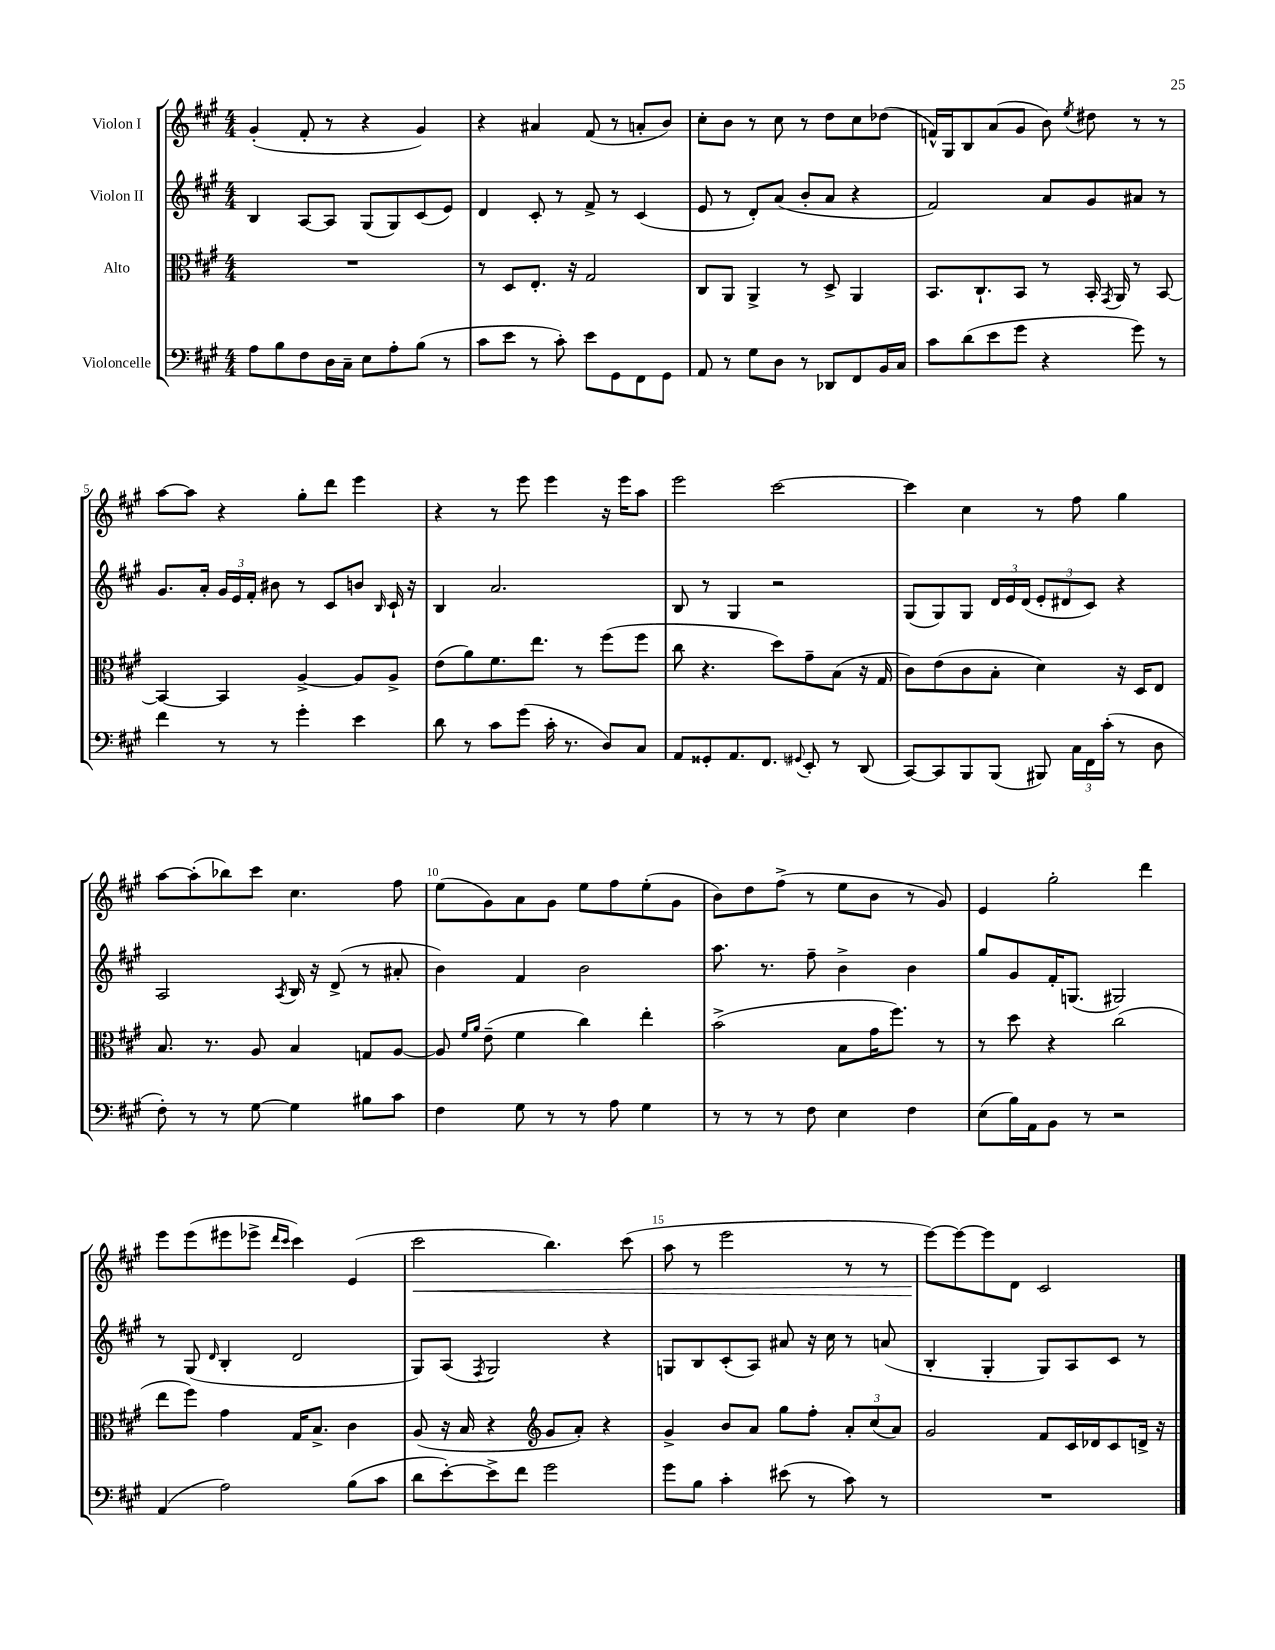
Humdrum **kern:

**kern	**kern	**kern	**kern
*staff4	*staff3	*staff2	*staff1
*clefF4	*clefC3	*clefG2	*clefG2
*k[f#c#g#]	*k[f#c#g#]	*k[f#c#g#]	*k[f#c#g#]
*M4/4	*M4/4	*M4/4	*M4/4
8A\L	1r	4B/	(4g#'/
8B\	.	.	.
8F#\	.	[8A/L	8f#'/
16D\L	.	8A/]J	8r
16C#~\JJ	.	.	.
8E\L	.	(8G#/L	4r
8A'\	.	8G#/)	.
(8B\J	.	(8c#/	4g#/)
8r	.	8e/J)	.
=	=	=	=
8c#\L	8r	4d/	4r
8e\J	8D/L	.	.
8r	8.E'/J	8c#'/	4a#/
8c#'\)	.	8r	.
.	16r	.	.
8e\L	2G#/	8f#^/	(8f#/
8GG#\	.	8r	8r
8FF#\	.	(4c#/	8a'/L
8GG#\J	.	.	8b/J)
=	=	=	=
8AA/	8C#/L	8e/	8cc#'\L
8r	8AA/J	8r	8b\J
8G#\L	4AA^/	8d'/L)	8r
8D\J	.	(8a/J	8cc#\
8r	8r	8b'/L	8r
8DD-/L	8D^/	8a/J	8dd\L
8FF#/	4AA/	4r	8cc#\
16BB/L	.	.	(8dd-\J
16C#/JJ	.	.	.
=	=	=	=
8c#\L	8.BB/L	2f#/)	16f^^/LL)
.	.	.	16G#/J
(8d\	.	.	8B/
.	8.C#`/	.	.
8e\	.	.	(8a/
8g#\J	8BB/J	.	8g#/J
4r	8r	8a/L	8b\)
.	.	.	8qee/
.	16BB'/	8g#/	8dd#\
.	8qGG#/	.	.
.	16AA/	.	.
8g#\)	8r	8a#/J	8r
8r	[8BB/	8r	8r
=	=	=	=
4f#\	4BB/_	8.g#/L	[8aa\L
.	.	.	8aa\]J
.	.	16a'/Jk	.
8r	4BB/]	24g#/LL	4r
.	.	24e/	.
.	.	24f#'/JJ	.
8r	.	8b#\	.
4g#'\	[4A^/	8r	8gg#'\L
.	.	8c#/L	8ddd\J
4e\	8A/]L	8b/J	4eee\
.	.	16qqB/	.
.	8A^/J	16c#`/	.
.	.	16r	.
=	=	=	=
8d\	(8e\L	4B/	4r
8r	8a\)	.	.
8c#\L	8.f#\	2.a/	8r
(8g#\J	.	.	8eee\
.	8.ee\J	.	.
16c#'\	.	.	4eee\
8.r	.	.	.
.	8r	.	.
8D/L)	(8ff#\L	.	16r
.	.	.	16eee\LK
8C#/J	8ff#\J	.	8aa\J
=	=	=	=
8AA/L	8cc#\	8B/	2eee\
8GG##'/	4.r	8r	.
8.AA/	.	4G#/	.
8.FF#/J	.	.	.
.	8dd\L)	2r	[2ccc#\
8qqGG#/	.	.	.
8EE'/	8g#~\	.	.
8r	(8B\J	.	.
(8DD/	16r	.	.
.	16G#/	.	.
=	=	=	=
[8CC#/L)	8c#\L)	(8G#/L	4ccc#\]
8CC#/]	(8e\	8G#/)	.
8BBB/	8c#\	8G#/J	4cc#\
(8BBB/J	8B'\J	24d/LL	.
.	.	24e/	.
.	.	(24d/JJ	.
8BBB#/)	4d\)	12e'/L	8r
.	.	12d#/	.
24C#\LL	.	.	8ff#\
24FF#\	.	12c#/J)	.
(24c#'\JJ	.	.	.
8r	16r	4r	4gg#\
.	16D/LK	.	.
8D\	8E/J	.	.
=	=	=	=
8F#'\)	8.B/	2A/	[8aa\L
8r	.	.	(8aa'\]
.	8.r	.	.
8r	.	.	8bb-\)
[8G#\	8A/	.	8ccc#\J
.	.	8qA/	.
4G#\]	4B/	16B/	4.cc#\
.	.	16r	.
.	.	(8d^/	.
8B#\L	8G/L	8r	.
8c#\J	[8A/J	8a#'/	8ff#\
=	=	=	=
4F#\	8A/]	4b\)	(8ee\L
.	16qqf#/LL	.	.
.	16qqa/JJ	.	.
.	(8e~\	.	8g#\)
8G#\	4f#\	4f#/	8a\
8r	.	.	8g#\J
8r	4cc#\)	2b\	8ee\L
8A\	.	.	8ff#\
4G#\	4ee'\	.	(8ee'\
.	.	.	8g#\J
=	=	=	=
8r	(2b^\	8.aa\	8b\L)
8r	.	.	8dd\
.	.	8.r	.
8r	.	.	(8ff#^\J
8F#\	.	8ff#~\	8r
4E\	8B\L	4b^\	8ee\L
.	16g#\K	.	8b\J
.	8.ff#\J)	.	.
4F#\	.	4b\	8r
.	8r	.	8g#/)
=	=	=	=
(8E\L	8r	8gg#/L	4e/
16B\L)	8dd\	8g#/	.
16AA\J	.	.	.
8BB\J	4r	16f#'/K	2gg#'\
.	.	(8.G/J	.
8r	.	.	.
2r	(2cc#\	2G#/)	.
.	.	.	4ddd\
=	=	=	=
(4AA/	8ee\L	8r	8eee\L
.	8ff#\J)	(8G#/	(8eee\
.	.	16qqd/	.
2A\)	4g#\	4B'/	8eee#\
.	.	.	8eee-^\J
.	.	.	16qqddd/LL
.	.	.	16qqccc#/JJ
.	16G#/LK	2d/	4ccc#\)
.	8.B^/J	.	.
(8B\L	4c#\	.	(4e/
8c#\J	.	.	.
=	=	=	=
8d\L	(8A/	8G#/L)	2ccc#\
[8e'\)	16r	(8A/J	.
.	16B/	.	.
.	.	8qF#/	.
8e^\]	4r	2G#/)	.
8f#\J	.	.	.
*	*clefG2	*	*
2g#\	8g#/L	.	4.bb\)
.	8a'/J)	.	.
.	4r	4r	.
.	.	.	(8ccc#\
=	=	=	=
8g#\L	4g#^/	8G/L	8aa\
8B\J	.	8B/	8r
4c#'\	8b/L	(8c#'/	2eee\
.	8a/J	8A/J)	.
(8e#\	8gg#\L	8a#/	.
8r	8ff#'\J	16r	.
.	.	16cc#\	.
8c#\)	12a'/L	8r	8r
.	(12cc#/	.	.
8r	.	(8a/	8r
.	12a/J)	.	.
=	=	=	=
1r	2g#/	4B'/	[8eee\L)
.	.	.	8eee\_
.	.	4G#'/	8eee\]
.	.	.	8d\J
.	8f#/L	8G#/L)	2c#/
.	16c#/L	8A/	.
.	16d-/J	.	.
.	8c#/	8c#/J	.
.	16d^/Jk	8r	.
.	16r	.	.
==	==	==	==
*-	*-	*-	*-
